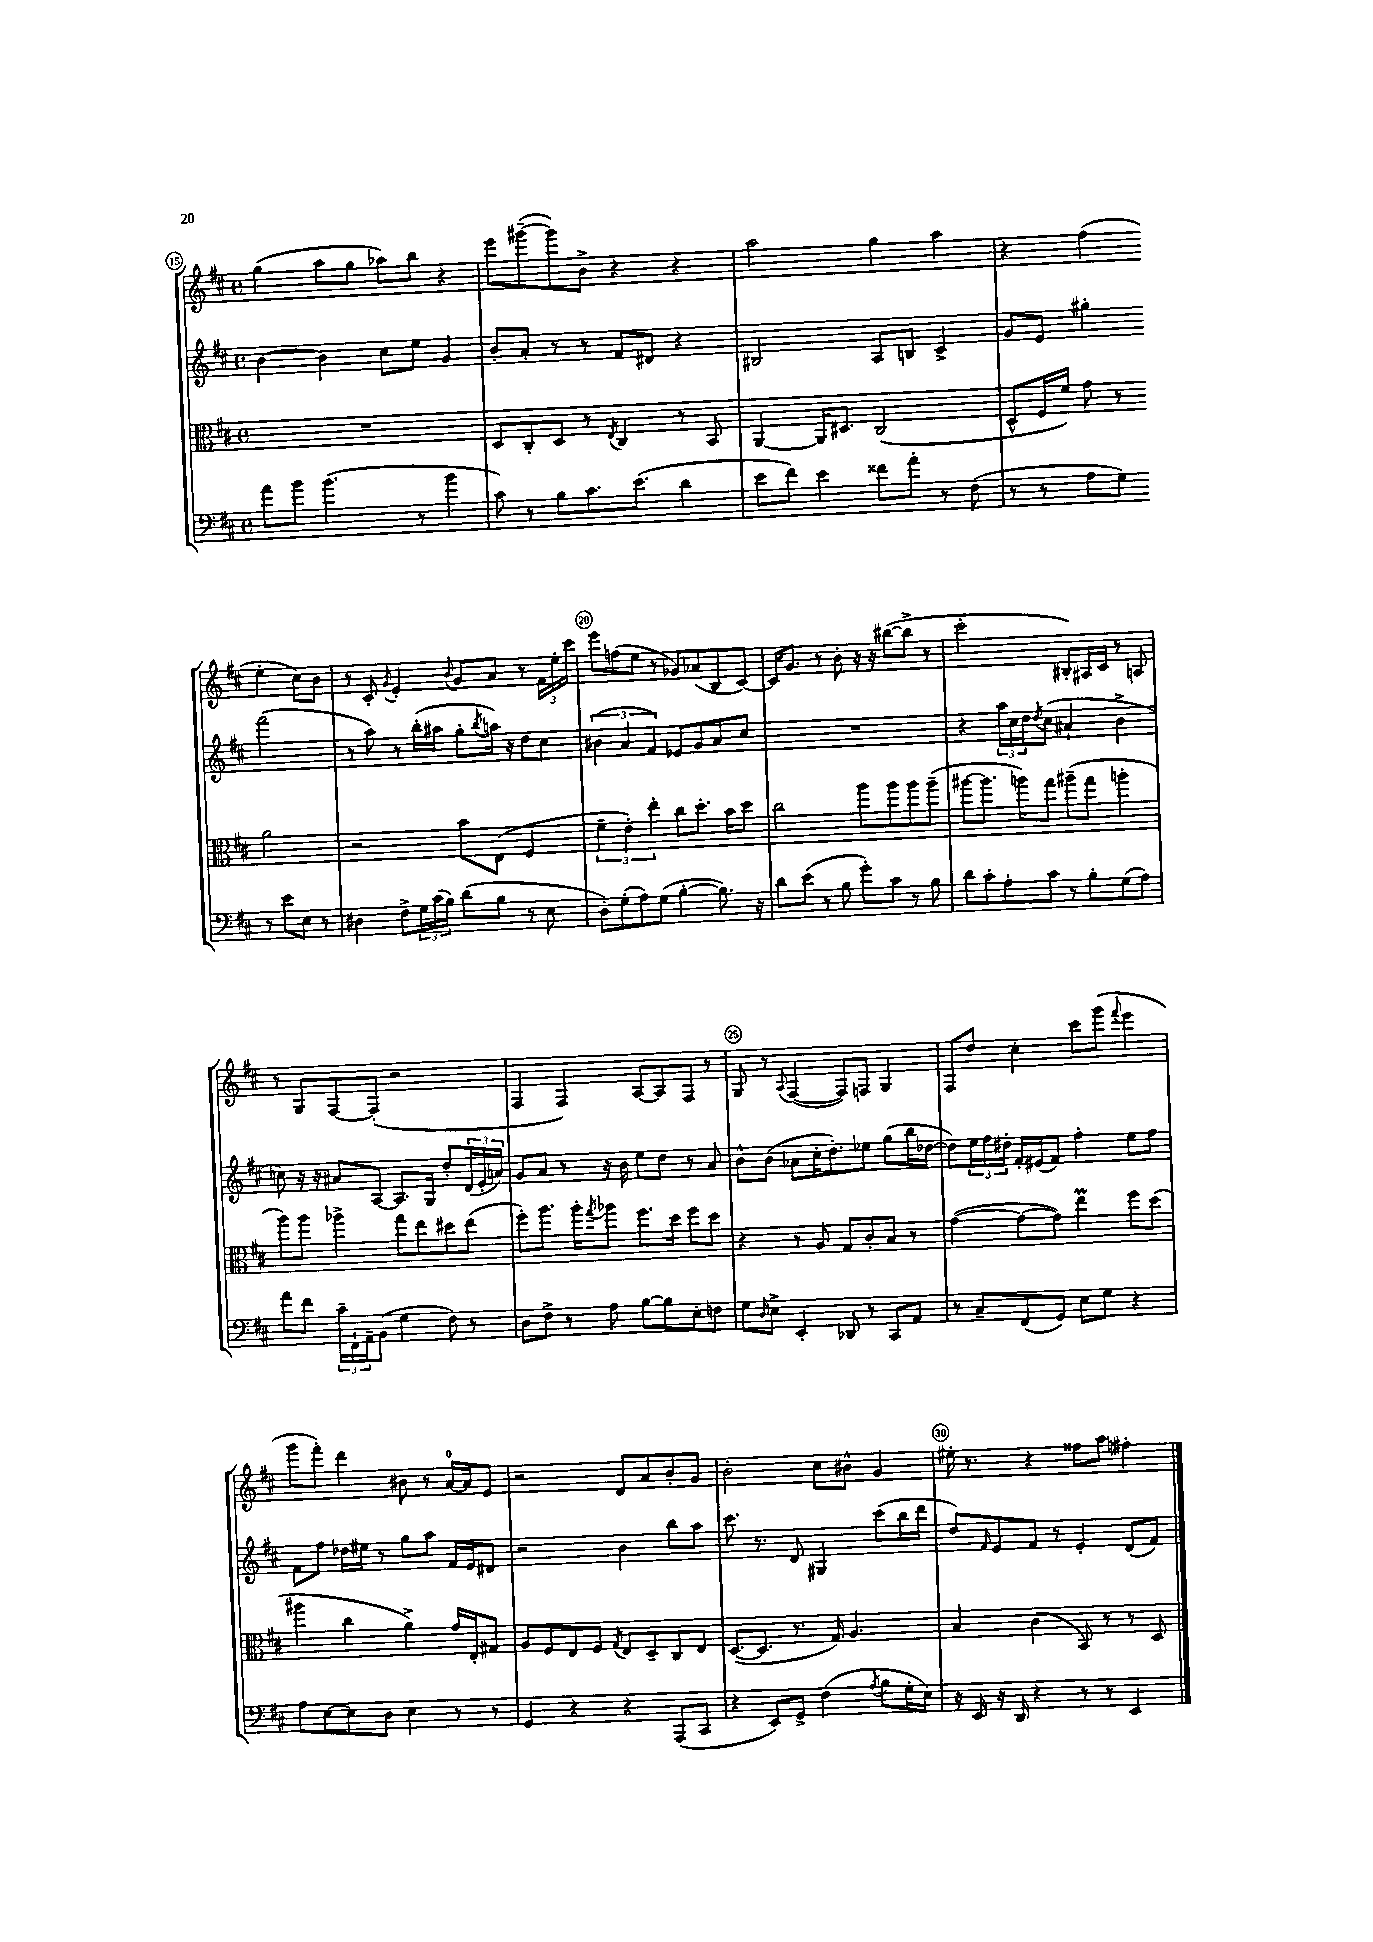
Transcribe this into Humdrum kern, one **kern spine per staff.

**kern	**kern	**kern	**kern
*staff4	*staff3	*staff2	*staff1
*clefF4	*clefC3	*clefG2	*clefG2
*k[f#c#]	*k[f#c#]	*k[f#c#]	*k[f#c#]
*M4/4	*M4/4	*M4/4	*M4/4
*met(c)	*met(c)	*met(c)	*met(c)
8a	1r	[4b	(4gg
8b	.	.	.
(4.b	.	4b]	8aa
.	.	.	8gg
.	.	8cc#	8aa-)
8r	.	8ee	8bb
4b	.	4g	4r
=	=	=	=
8c#)	8D	8b'	8eee
8r	8C#'	8a'	([8ggg#~
8B	8D	8r	8ggg#])
8.c#	8r	8r	8b^
.	8qE	.	.
.	4C#	8f#	4r
(8.e	.	.	.
.	.	8d#	.
4d	8r	4r	4r
.	8BB	.	.
=	=	=	=
8e	[4AA	2B#	2aa
8f#)	.	.	.
4e	16AA]	.	.
.	8.D#	.	.
8f##	(2C#	8A	4gg
8a'	.	8B	.
8r	.	4c#^	4aa
(8F#	.	.	.
=	=	=	=
8r	8D^^	8g	4r
8r	16F#	8e	.
.	16f#)	.	.
8A	8g	4gg#'	(4ff#
8G)	8r	.	.
8r	2a	(2fff#	4ee'
8e	.	.	.
8E	.	.	8cc#)
8r	.	.	8b
=	=	=	=
4D#	2r	8r	8r
.	.	8aa)	8c#'
.	.	.	8qg
8F#^	.	8r	4e'
24G	.	(16bb'	.
(24c#	.	.	.
.	.	16aa#	.
24B)	.	.	.
.	.	.	8qqb
(8d	8b	8gg'	8g
.	.	8qbb	.
8B	(8E	16aa)	8a
.	.	16r	.
8r	4F#	8dd	8r
8E	.	8cc#	24f#
.	.	.	24ee'
.	.	.	24ccc#
=	=	=	=
8D')	6f#~	(6b#	8eee
(8G'	.	.	(8ff
.	6e')	6a	.
8A)	.	.	8ee
.	6ee'	6f#)	.
(8G	.	.	8r
[4B'	8cc#	8e-	8g-)
.	8.dd'	8g	(8a-
8.B])	.	8a	8B
.	16b	.	.
.	8dd	8cc#	[8c#)
16r	.	.	.
=	=	=	=
8d	2cc#	1r	16c#]
.	.	.	8.g
(8e	.	.	.
8r	.	.	8r
8B	.	.	8b'
8g')	8aa	.	16r
.	.	.	16r
8c#	8aa	.	([8bb#
8r	8aa	.	8bb#^]
8B	(8aa~	.	8r
=	=	=	=
8d	[8aa#	4r	2ccc#'
8c#'	8.aa#]	.	.
8A'	.	24aa	.
.	.	24cc#	.
.	16aa)	.	.
.	.	24dd	.
.	.	8qdd	.
8c#	8gg	(8cc#	.
8r	(8aa#~	4a#`	8B#')
8B'	8gg	.	16A#
.	.	.	16c#
(8G	4aa'	4b^	8r
8A)	.	.	8A
=	=	=	=
8a	8aa)	8cc)	8r
8f#	8aa	16r	8G
.	.	16r	.
24c#~	4aa-^	8a#	[8F#
24FF#`	.	.	.
24AA~	.	.	.
(8BB	.	[8A	(8F#']
4G	8gg	8.A]	2r
.	8ee	.	.
.	.	16G	.
8F#)	8dd#	8dd'	.
8r	(8ee	(24d	.
.	.	24e'	.
.	.	24a)	.
=	=	=	=
8D	8ff#')	8g	4F#
8F#^	8.aa	8a	.
8r	.	8r	4F#)
.	16aa'	.	.
.	8qgg	.	.
8A	8aa-	16r	.
.	.	16b	.
[8B	8.ff#	8ee	[8A
8B]	.	8dd	8A]
.	16dd	.	.
8E'	8ff#	8r	8F#
8F	8dd	8a	8r
=	=	=	=
8G	4r	8b^^	8G
16qqD	.	.	.
8E^	.	(8b	8r
.	.	.	8qqA
4EE'	8r	8a-	([4F#
.	8A	16cc#'	.
.	.	8.dd')	.
8DD-	8G	.	8F#])
8r	8c#'	8ee-	8F
8CC#	8B	(8gg	4G
8AA	8r	16bb	.
.	.	[16dd-	.
=	=	=	=
8r	([4g	8dd-])	8F#
8C#~	.	24ee	8dd
.	.	24ff#	.
.	.	24dd#'	.
(8FF#	8g_	16f#'	4cc#'
.	.	(16e#	.
8GG)	8g])	8f#)	.
8E	4ee	4ff#'	8ccc#
8G	.	.	(8ggg
.	.	.	8qqfff#
4r	8ff#	8ee	4eee
.	(8dd	8ff#	.
=	=	=	=
8A	4aa#	8f#	8ggg
[8E	.	8ff#	8fff#')
8E]	4cc#	16dd-	4ddd
.	.	16ee#	.
8D	.	8r	.
4E	4a^)	8gg	8b#
.	.	8aa	8r
8r	16g	16f#	[16a
.	16E'	16e	16a]
8r	8G#	8d#	8e
=	=	=	=
4GG	8A	2r	2r
.	8F#	.	.
4r	8E	.	.
.	8F#	.	.
.	8qG	.	.
4r	8E	4b	8d
.	8D~	.	8a
(8AAA	8C#	8bb	8b'
8CC#	8E	8aa	8g
=	=	=	=
4r	([8.D	8.ccc#	2b'
.	8.D]	8.r	.
8EE)	.	.	.
8GG^	8.r	8d	.
(4F#	.	4G#	8cc#
.	16G)	.	.
.	4.A	.	8b#^^
8qA	.	.	.
8B	.	(8ccc#	4g
16G'	.	16bb	.
16E)	.	16ddd	.
=	=	=	=
16r	4B	8dd)	16ee#'
16EE	.	.	8.r
.	.	16qqf#	.
16r	.	8e	.
16DD	.	.	.
4r	(4c#	8f#	4r
.	.	8r	.
8r	8BB)	4e'	8ff##
8r	8r	.	8aa
4EE	8r	(8d	4ff#'
.	8D	8f#)	.
==	==	==	==
*-	*-	*-	*-
